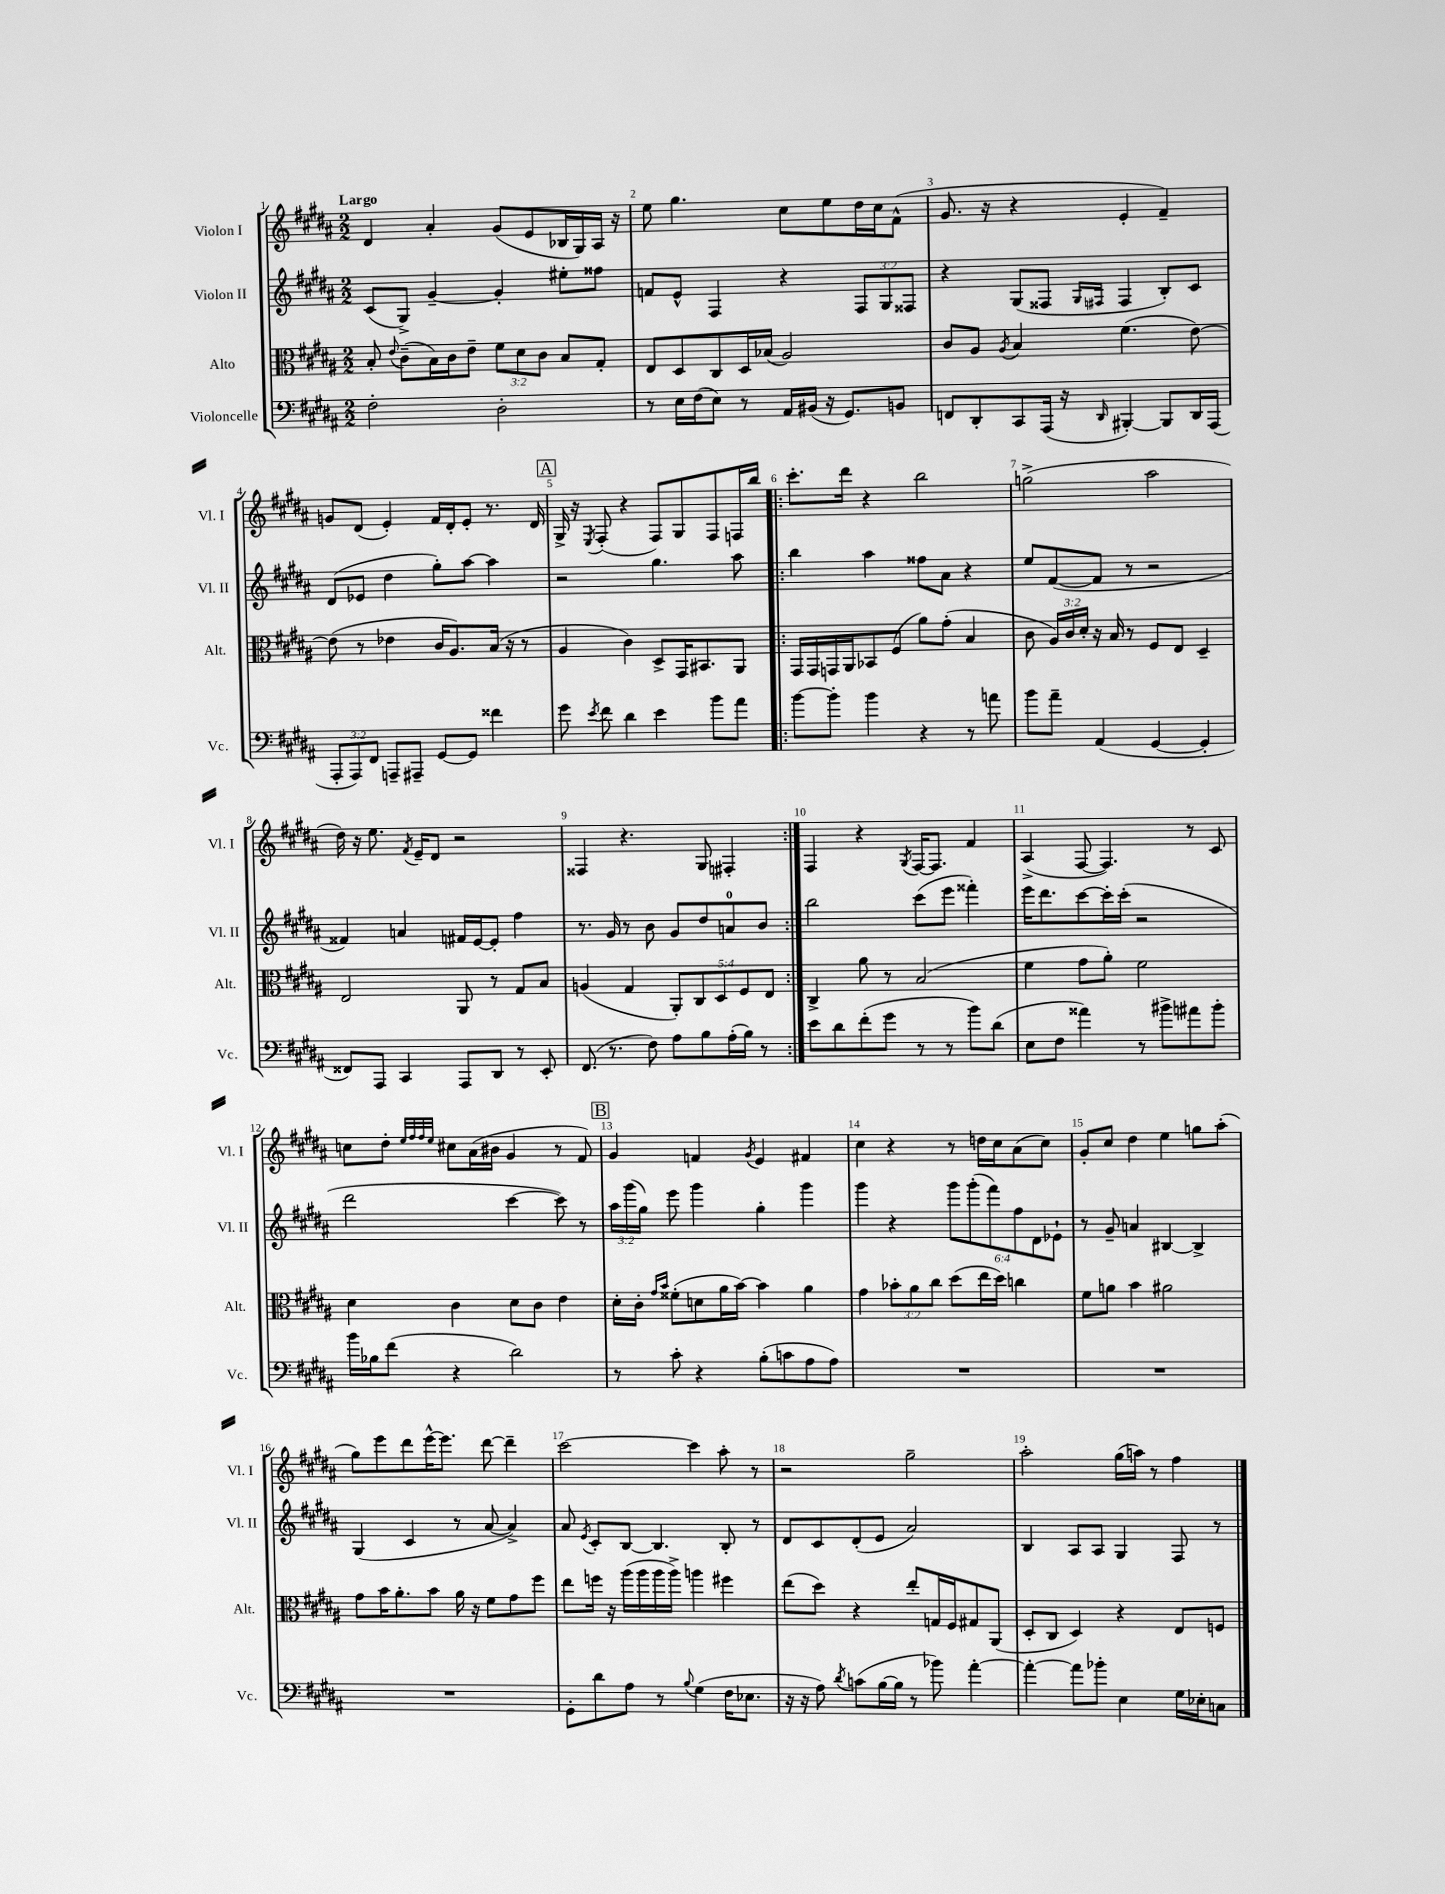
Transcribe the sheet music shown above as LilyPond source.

<<
\new StaffGroup <<
\new Staff = "s0" \with { instrumentName = "Violon I" shortInstrumentName = "Vl. I" } {
    \clef treble \key b \major \numericTimeSignature \time 2/2 \tempo "Largo"
    \autoBeamOff dis'4 ais'4-. gis'8[( e'8 bes16 gis16) ais16] r16 |
    e''8 gis''4. cis''8[ e''8 dis''16 cis''16 fis'8]-^( |
    gis'8. r16 r4 e'4-. fis'4--) |
    g'8[ dis'8]( e'4-.) fis'16[ dis'16-. e'8]-. r8. dis'16 |
    \mark \markup { \box "A" } gis16-> r16 \acciaccatura { e8 } fis8-.( r4 fis8[) gis8 fis8 f16 b''16] |
    \repeat volta 2 { cis'''8.[-. dis'''16] r4 b''2 |
    g''2->( ais''2 |
    dis''16) r16 e''8. \acciaccatura { fis'8 } e'16[-- dis'8] r2 |
    fisis4 r4. gis8 fis4-. | }
    fis4 r4 \acciaccatura { gis8 } fis16[~ fis8.] fis'4 |
    ais4->( fis8~ fis4.) r8 cis'8 |
    c''8[ dis''8]-. \grace { e''32[ fis''32 fis''32 e''32] } cis''8[ ais'16( bis'16] gis'4 r8 fis'8) |
    \mark \markup { \box "B" } gis'4 f'4 \acciaccatura { gis'8 } e'4 fis'4 |
    cis''4 r4 r8 d''16[ cis''16 ais'8( cis''8]) |
    gis'8[-. cis''8] dis''4 e''4 g''8[ ais''8]-.( |
    gis''8[) e'''8 dis'''8 e'''16~-^ e'''8.] dis'''8~ dis'''4-- |
    cis'''2~ cis'''4 ais''8-. r8 |
    r2 gis''2-- |
    ais''2-. gis''16[( a''16]) r8 fis''4 \bar "|." |
}
\new Staff = "s1" \with { instrumentName = "Violon II" shortInstrumentName = "Vl. II" } {
    \clef treble \key b \major \numericTimeSignature \time 2/2 \override Staff.TupletNumber.text = #tuplet-number::calc-fraction-text
    \autoBeamOff cis'8[( gis8]->) gis'4~-- gis'4-. eis''8[-. fisis''8] |
    f'8[ e'8]-^ fis4 r4 \tuplet 3/2 { fis8[ gis8 fisis8] } |
    r4 gis8[( fisis8] \grace { gis16[ fis16] } fis4 b8[-.) cis'8] |
    dis'8[( ees'8] dis''4 gis''8[-.) ais''8]~ ais''4 |
    \mark \markup { \box "A" } r2 gis''4. ais''8 |
    \repeat volta 2 { b''4 ais''4 fisis''8[ ais'8] r4 |
    e''8[ fis'8~( fis'8] r8 r2 |
    fisis'4) a'4 fis'16[ e'16~ e'8]-. fis''4 |
    r8. gis'16 r8 b'8 gis'8[ dis''8 a'8-0 b'8] | }
    b''2 cis'''8[( e'''8] fisis'''4-.) |
    e'''16[ dis'''8. cis'''8~ cis'''16-. cis'''16]-.( r2 |
    dis'''2 cis'''4~ cis'''8) r8 |
    \mark \markup { \box "B" } \tuplet 3/2 { ais''16[ gis'''16( gis''16]) } e'''8 gis'''4 gis''4-. gis'''4 |
    gis'''4 r4 \tuplet 6/4 { gis'''8[ gis'''8-.( fis'''8) fis''8 dis'8 ees'8]-! } |
    r8 gis'8-- a'4 bis4~ bis4-> |
    gis4( cis'4 r8 ais'8~ ais'4->) |
    ais'8 \acciaccatura { e'8 } cis'8[-. b8]~ b4. b8-. r8 |
    dis'8[ cis'8 dis'8-.( e'8] ais'2) |
    b4 ais8[ ais8] gis4 fis8 r8 \bar "|." |
}
\new Staff = "s2" \with { instrumentName = "Alto" shortInstrumentName = "Alt." } {
    \clef alto \key b \major \numericTimeSignature \time 2/2 \override Staff.TupletNumber.text = #tuplet-number::calc-fraction-text
    \autoBeamOff b8-. \appoggiatura { e'8 } cis'8[--( b16) cis'16 e'8]-- \tuplet 3/2 { fis'8[ dis'8 cis'8] } b8[ gis8]-. |
    e8[ dis8 cis8 dis16 bes16]( ais2) |
    cis'8[ ais8] \acciaccatura { ais8 } b4 fis'4.( e'8~) |
    e'8( r8 ees'4 cis'16[ ais8.) b16]( r16 r8 |
    \mark \markup { \box "A" } ais4 cis'4) dis8[-> gis,16 bis,8. ais,8] |
    \repeat volta 2 { gis,16[ gis,16 g,16 ais,16 bes,8 fis8]( ais'8[) gis'8]-.( b4 |
    cis'8 \tuplet 3/2 { ais16[) cis'16 dis'16]-. } r16 b16 r8 fis8[ e8] dis4-- |
    e2 ais,8 r8 gis8[ b8] |
    a4( gis4 \tuplet 5/4 { ais,8[-.) cis8 dis8 fis8 e8] } | }
    cis4-> ais'8 r8 b2( |
    fis'4 gis'8[ ais'8]-.) fis'2 |
    dis'4 cis'4 dis'8[ cis'8] e'4 |
    \mark \markup { \box "B" } dis'16[-. cis'16]-. \grace { gis'16[ b'16] } fisis'8[-.( d'8 ais'16 b'16]~) b'4 ais'4 |
    gis'4 \tuplet 3/2 { bes'8[-. ais'8 cis''8] } dis''8[( e''16 dis''16]) c''4 |
    fis'8[ a'8] b'4 ais'2 |
    gis'8[ b'16 ais'8.-. b'8] ais'16 r16 fis'8[ gis'8 fis''8] |
    e''8[ f''16] r16 ais''16[( ais''16 ais''16 ais''16]->) a''4 fis''4 |
    e''8[( dis''8]) r4 e''8[-. g16 fis16 gis8 ais,8]( |
    dis8[-. cis8] dis4) r4 e8[ f8] \bar "|." |
}
\new Staff = "s3" \with { instrumentName = "Violoncelle" shortInstrumentName = "Vc." } {
    \clef bass \key b \major \numericTimeSignature \time 2/2 \override Staff.TupletNumber.text = #tuplet-number::calc-fraction-text
    \autoBeamOff fis2-. dis2-. |
    r8 e16[ fis16( e8]) r8 ais,16[ bis,16]( r16 gis,8.[) b,8] |
    f,8[ dis,8-. cis,8 ais,,16]( r16 \grace { dis,16 } bis,,4~-.) bis,,8[ dis,16 ais,,16]( |
    \tuplet 3/2 { ais,,8[-. ais,,8) fis,8] } a,,8[-- ais,,8]-- gis,8[~ gis,8] fisis'4 |
    \mark \markup { \box "A" } gis'8 \acciaccatura { e'8 } fis'8 dis'4 e'4 b'8[ ais'8] |
    \repeat volta 2 { b'8[~ b'8]-. b'4 r4 r8 a'8 |
    b'8[ ais'8]-- ais,4( gis,4~ gis,4-. |
    fisis,8[) ais,,8] cis,4 ais,,8[ dis,8] r8 e,8-. |
    fis,8.( r8. fis8) ais8[ b8 ais16-.( b16]) r8 | }
    e'8[ dis'8 fis'8-.( gis'8] r8 r8 b'8[) dis'8]( |
    e8[ fis8] aisis'4) r8 bis'8[-> ais'8 bis'8]-. |
    b'16[ bes16 fis'8]( r4 dis'2) |
    \mark \markup { \box "B" } r8 cis'8-. r4 b8[-.( c'8 ais8 ais8]) |
    R1 |
    R1 |
    R1 |
    gis,8[-. dis'8 ais8] r8 \appoggiatura { b8 } gis4( fis16[ ees8.] |
    r16 r16 ais8) \acciaccatura { dis'8 } c'8[( b16~ b16] r8 bes'8) ais'4~-. |
    ais'4~-. ais'8[ bes'8]-. e4 gis16[ ees16-. c8] \bar "|." |
}
>>
>>
\layout { \context { \Score \override BarNumber.break-visibility = ##(#f #t #t) barNumberVisibility = #all-bar-numbers-visible } }
